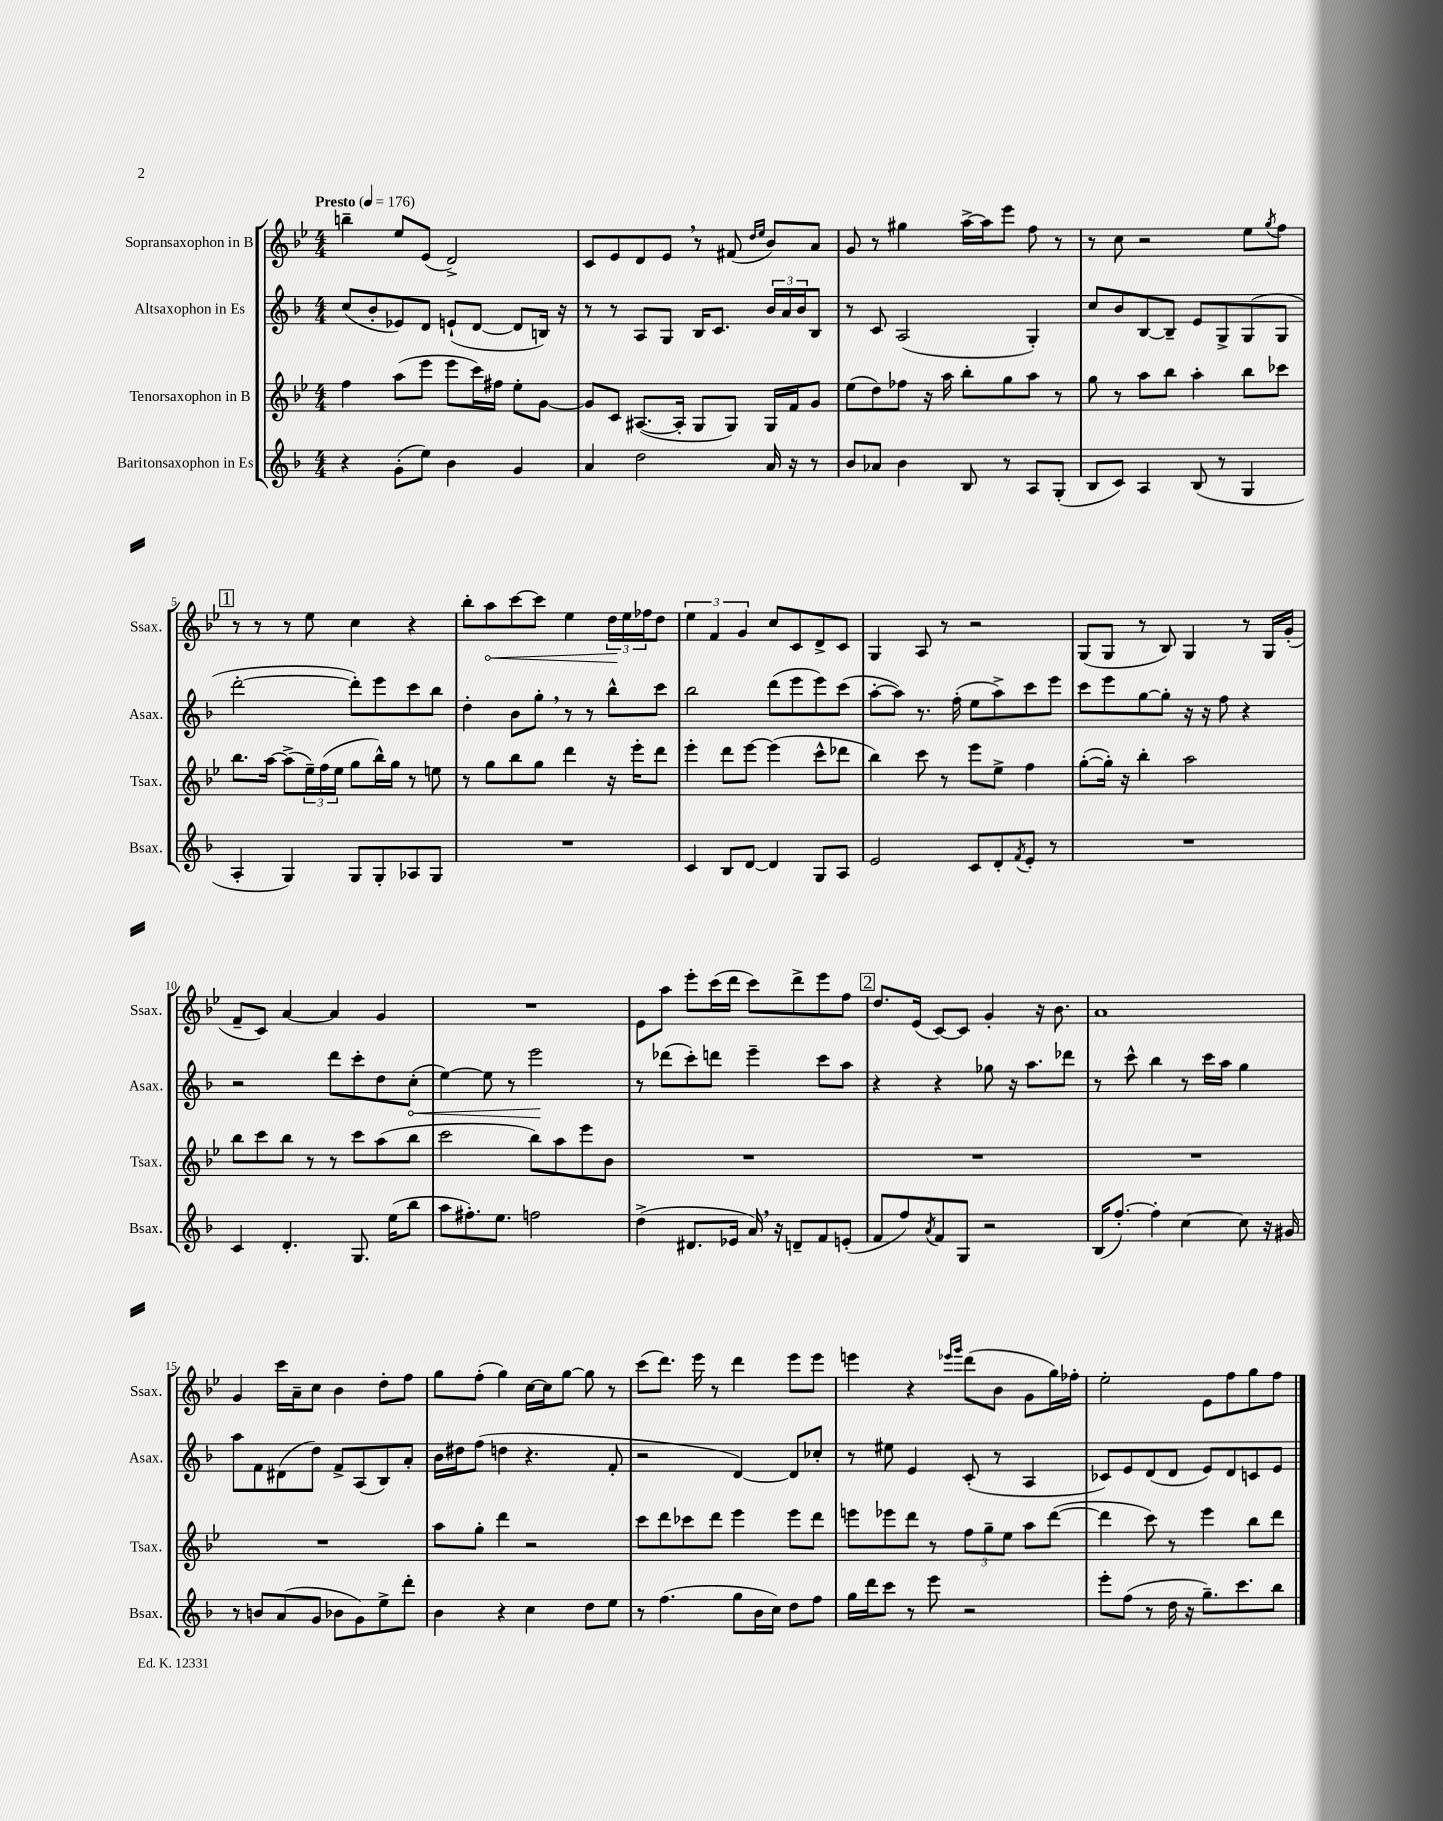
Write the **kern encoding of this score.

**kern	**kern	**kern	**kern
*staff4	*staff3	*staff2	*staff1
*clefG2	*clefG2	*clefG2	*clefG2
*k[b-]	*k[b-e-]	*k[b-]	*k[b-e-]
*M4/4	*M4/4	*M4/4	*M4/4
*MM176	*MM176	*MM176	*MM176
4r	4ff\	(8cc/L	4bb~\
.	.	8b-'/	.
(8g'\L	(8aa\L	8e-/)	8ee-/L
8ee\J)	8eee-\J	8d/J	(8e-/J
4b-\	8eee-\L	(8e`/L	2d^/)
.	16ccc\L)	[8d/J	.
.	16ff#\JJ	.	.
4g/	8ee-'\L	8d/]L	.
.	[8g\J	16B/Jk)	.
.	.	16r	.
=	=	=	=
4a/	8g/]L	8r	8c/L
.	8c/J	8r	8e-/
2dd\	([8.A#/L	8A/L	8d/
.	.	8G/J	8e-/J
.	16A#'/]Jk	.	.
.	8G/L	16B-/LK	8r
.	.	8.c/J	.
.	8G/J)	.	(8f#/
.	.	.	16qqdd/LL
.	.	.	16qqee-/JJ
16a/	16G/LL	24b-/LL	8b-/L)
.	.	24a/	.
16r	16f/J	.	.
.	.	24b-/J	.
8r	8g/J	8B-/J	8a/J
=	=	=	=
8b-/L	(8ee-\L	8r	8g/
8a-/J	8dd\)	8c/	8r
4b-\	8ff-\J	(2A/	4gg#\
.	16r	.	.
.	16aa\	.	.
8B-/	8bb-'\L	.	[16aa^\LL
.	.	.	16aa\]J
8r	8gg\	.	8eee-\J
8A/L	8aa\J	4G'/)	8ff\
(8G'/J	8r	.	8r
=	=	=	=
8B-/L	8gg\	8cc/L	8r
8c/J)	8r	8b-/	8cc\
4A/	8aa\L	[8B-/	2r
.	8bb-\J	8B-~/]J	.
(8B-/	4aa'\	8e/L	.
8r	.	8G^/	.
4G/	8bb-\L	(8G/	8ee-\L
.	.	.	8qgg/
.	8ccc-\J	8G/J	8ff\J
=	=	=	=
4A'/	8.bb-\L	[2ddd'\	8r
.	.	.	8r
.	[16aa\Jk	.	.
4G/)	(8aa^\]L	.	8r
.	24ee-~\L)	.	8ee-\
.	(24ff\	.	.
.	24ee-\JJ	.	.
8G/L	8gg\L	8ddd'\]L)	4cc\
8G'/	16bb-^^\L)	8eee\	.
.	16gg\JJ	.	.
8A-/	8r	8ccc\	4r
8G/J	8ee\	8bb-\J	.
=	=	=	=
1r	8r	4dd'\	8bb-'\L
.	8gg\L	.	8aa\
.	8bb-\	8b-\L	[8ccc\
.	8gg\J	8gg'\J	8ccc\]J
.	4ddd\	8r	4ee-\
.	.	8r	.
.	16r	8bb-^^\L	24dd\LL
.	.	.	24ee-\
.	16eee-'\LK	.	.
.	.	.	24ff-\J
.	8ddd\J	8ccc\J	8dd\J
=	=	=	=
4c/	4eee-'\	2bb-\	6ee-\
.	.	.	6f/
8B-/L	8ddd\L	.	.
.	.	.	6g/
[8d/J	[8eee-\J	.	.
4d/]	(4eee-\]	(8ddd\L	8cc/L
.	.	8eee\	8c/
8G/L	8ccc^^\L	8eee\)	8d^/
8A/J	8ddd-\J	(8ccc\J	8c/J
=	=	=	=
2e/	4bb-\)	[8aa'\L	4G/
.	.	8aa\]J)	.
.	8ccc\	8.r	8A/
.	8r	.	8r
.	.	(16ff'\	.
8c/L	8eee-\L	8ee\L	2r
8d'/	8ee-^\J	8aa^\)	.
8qf/	.	.	.
8e'/J	4ff\	8ccc\	.
8r	.	8eee\J	.
=	=	=	=
1r	([8gg'\L	8ccc\L	(8G/L
.	16gg'\]Jk)	8eee\	8G/J
.	16r	.	.
.	4bb-'\	[8gg\	8r
.	.	8gg'\]J	8B-/)
.	2aa\	16r	4G/
.	.	16r	.
.	.	8ff\	.
.	.	4r	8r
.	.	.	16G/LL
.	.	.	(16g'/JJ
=	=	=	=
4c/	8bb-\L	2r	8f~/L
.	8ccc\	.	8c/J)
4.d'/	8bb-\J	.	[4a/
.	8r	.	.
.	8r	8ddd\L	4a/]
8.G/	8ccc\L	8ccc'\	.
.	(8aa\	8dd\	4g/
(16ee\LK	.	.	.
8bb-\J	8bb-\J	(8cc'\J	.
=	=	=	=
8aa\L	2ccc\	[4ee\)	1r
8.ff#'\)	.	.	.
.	.	8ee\]	.
8.ee\J	.	.	.
.	.	8r	.
2ff\	8bb-\L)	2eee\	.
.	8aa\	.	.
.	8eee-\	.	.
.	8b-\J	.	.
=	=	=	=
(4dd^\	1r	8r	8e-\L
.	.	(8ddd-\L	8aa\J
8.d#/L	.	8ccc'\)	8eee-'\L
.	.	8ddd\J	(16ccc\L
16e-/Jk	.	.	16ddd\JJ
16a/)	.	4eee~\	8ccc\L)
16r	.	.	.
8d~/L	.	.	8ddd^\
8f/	.	8ccc\L	8eee-\
(8e'/J	.	8aa\J	8ff\J
=	=	=	=
8f/L	1r	4r	8.dd/L
8ff/)	.	.	.
.	.	.	(16e-/Jk
8qa/	.	.	.
8f/	.	4r	[8c/L)
8G/J	.	.	8c/]J
2r	.	8gg-\	4g'/
.	.	16r	.
.	.	8.aa\L	.
.	.	.	16r
.	.	.	8.b-\
.	.	8ddd-\J	.
=	=	=	=
(16B-/LK	1r	8r	1a
[8.ff'/J)	.	.	.
.	.	8ccc^^\	.
4ff'\]	.	4bb-\	.
[4cc\	.	8r	.
.	.	16ccc\LL	.
.	.	16aa\JJ	.
8cc\]	.	4gg\	.
16r	.	.	.
16g#/	.	.	.
=	=	=	=
8r	1r	8aa\L	4g/
8b/L	.	8f\	.
(8a/	.	(8d#\	16ccc\LL
.	.	.	16a~\J
8g/J	.	8dd\J)	8cc\J
8b-\L	.	8f^/L	4b-\
8g\)	.	(8A/	.
8ee^\	.	8B-/)	8dd'\L
8ddd'\J	.	8a'/J	8ff\J
=	=	=	=
4b-\	8aa\L	16b-\LL	8gg\L
.	.	16dd#\J	.
.	8gg'\J	(8ff\J	(8ff'\J
4r	4ddd\	4dd\	4gg\)
4cc\	2r	4.r	[16cc\LL
.	.	.	16cc\]J
.	.	.	[8gg\J
8dd\L	.	.	8gg\]
8ee\J	.	8f'/	8r
=	=	=	=
8r	8ccc\L	2r	(8ccc\L
(4.ff\	8ddd\	.	8.ddd\J)
.	8ccc-\	.	.
.	.	.	16eee-\
.	8ddd\J	.	8r
8gg\L	4eee-\	[4d/)	4ddd\
16b-\L	.	.	.
16cc\JJ)	.	.	.
8dd\L	8eee-\L	8d/]L	8eee-\L
8ff\J	8ddd\J	8cc-'/J	8eee-\J
=	=	=	=
16gg\LL	8eee\L	8r	4eee\
16ddd\J	.	.	.
8ccc\J	8eee-\	8ee#\	.
8r	8ddd\J	4e/	4r
8eee\	8r	.	.
.	.	.	16qqeee-/LL
.	.	.	16qqggg/JJ
2r	12ff\L	(8c'/	(8ddd\L
.	12gg~\	.	.
.	.	8r	8b-\J
.	12ee-\J	.	.
.	8aa\L	4A/	8g\L
.	([8ddd\J	.	16gg\L)
.	.	.	16ff-'\JJ
=	=	=	=
8eee'\L	4ddd\]	8c-/L)	2ee-'\
(8ff\J	.	8e/	.
8r	8ccc\)	(8d/	.
16dd\	8r	8d/J	.
16r	.	.	.
8.gg~\L)	4eee-\	8e/L)	8e-\L
.	.	8d/	8ff\
8.ccc\	.	.	.
.	8bb-\L	8c/	8gg\
8bb-\J	8ddd\J	8e/J	8ff\J
==	==	==	==
*-	*-	*-	*-
